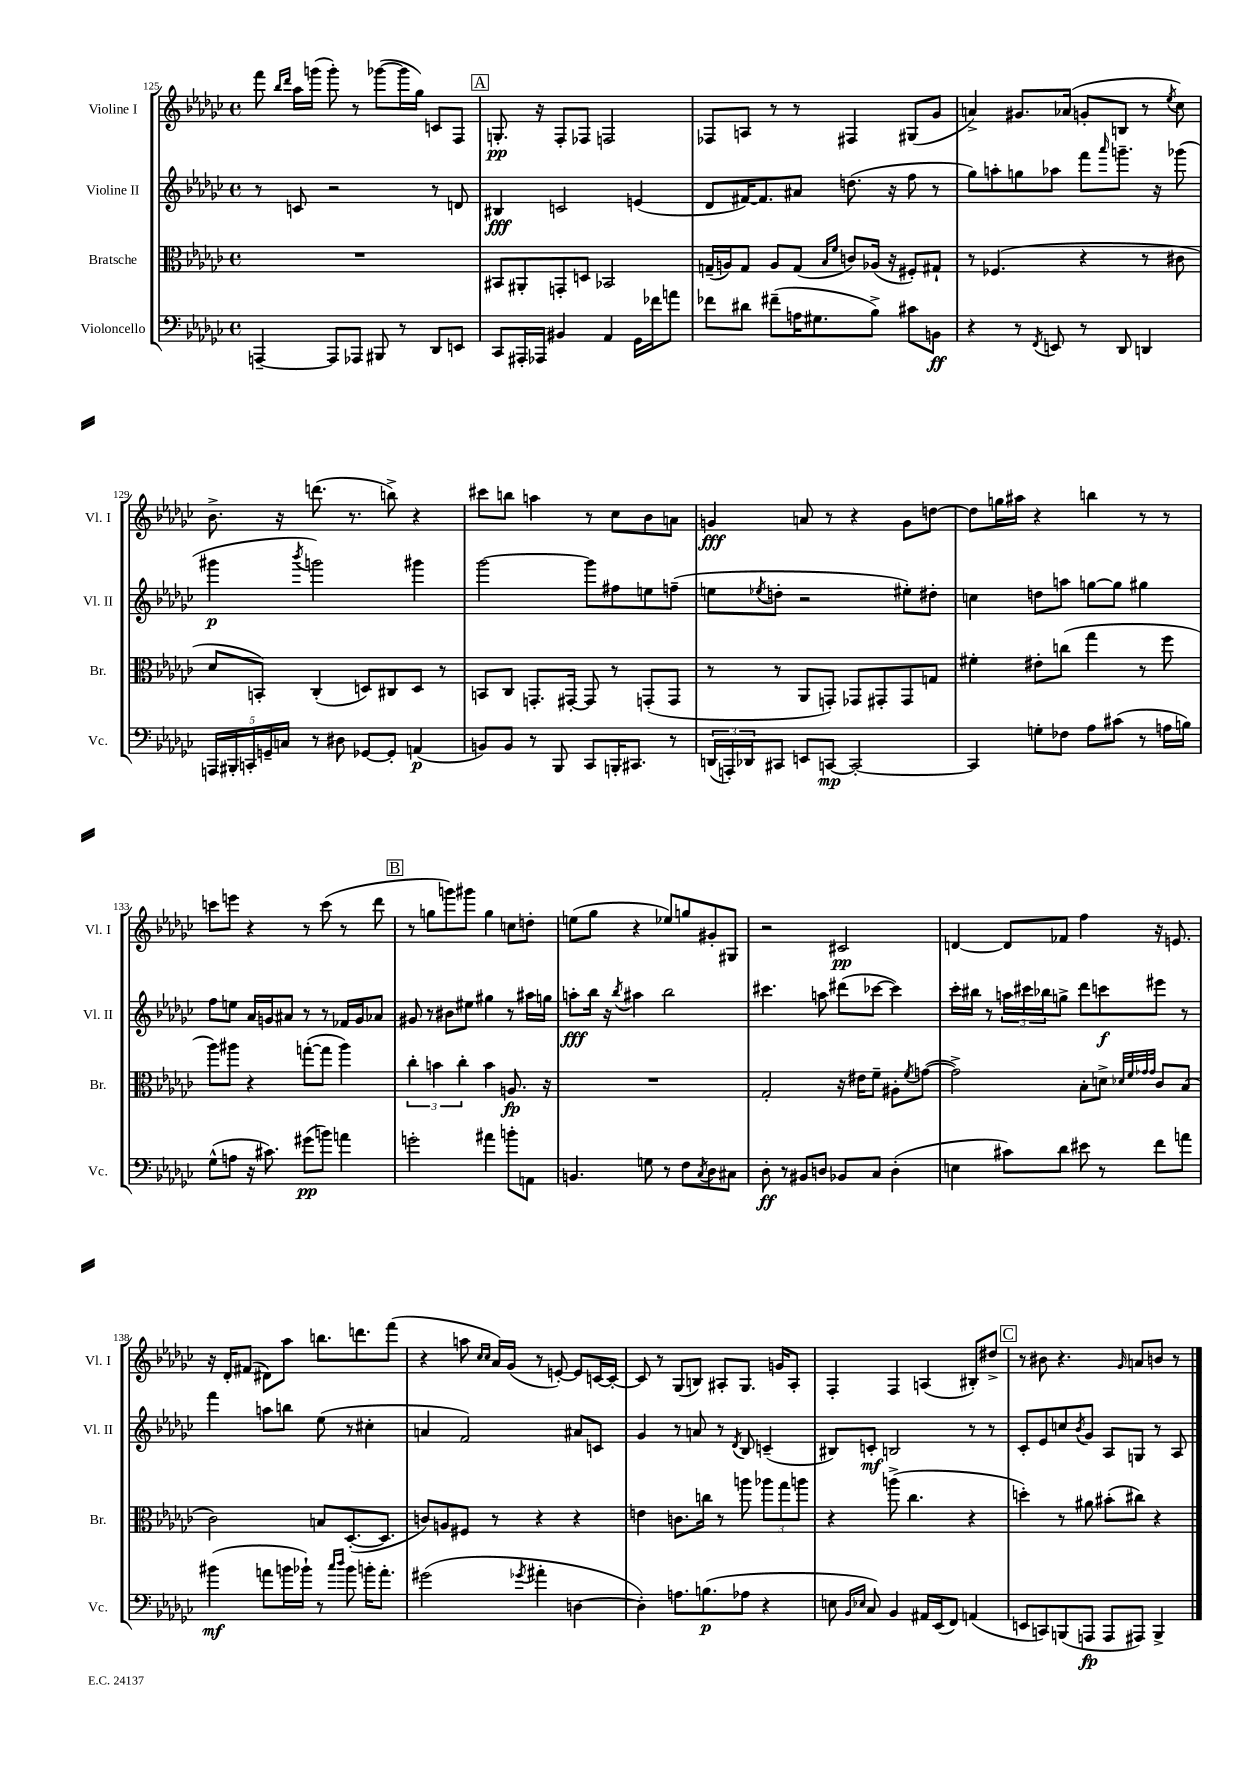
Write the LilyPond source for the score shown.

<<
\new StaffGroup <<
\new Staff = "s0" \with { instrumentName = "Violine I" shortInstrumentName = "Vl. I" } {
    \clef treble \key ges \major \defaultTimeSignature \time 4/4
    f'''8 \grace { bes''16 des'''16 } aes''16 g'''16( g'''8-.) r8 ges'''8~( ges'''16 ges''16) c'8 f8 |
    \mark \markup { \box "A" } g8.-.\pp r16 f8-. fes8 f2 |
    fes8 a8 r8 r8 fis4 gis8( ges'8 |
    a'4->) gis'8. aes'16( g'8-. b8 r8 \acciaccatura { ees''8 } ces''8) |
    bes'8.-> r16 d'''8.( r8. b''8->) r4 |
    cis'''8 b''8 a''4 r8 ces''8 bes'8 a'8 |
    g'4\fff a'8 r8 r4 g'8 d''8~ |
    d''8 g''16 ais''16 r4 b''4 r8 r8 |
    c'''8 e'''8 r4 r8 c'''8( r8 des'''8 |
    \mark \markup { \box "B" } r8 g''8 g'''8) gis'''8 g''4 c''8 d''8-. |
    e''8( ges''8 r4 ees''8) g''8 gis'8-. gis8 |
    r2 cis'2\pp |
    d'4~ d'8 fes'8 f''4 r16 e'8. |
    r16 des'16-. fis'8( dis'8) aes''8 b''8. d'''8. f'''8( |
    r4 a''8 \grace { ces''16 ces''16 } aes'16) ges'16( r8 e'8~-.) e'8 c'16~ c'16~-. |
    c'8 r8 ges8( b8) ais8-. ges8. g'16 ais8-. |
    f4-. f4 a4( bis8-.) dis''8-> |
    \mark \markup { \box "C" } r8 bis'8 r4. \grace { ges'16 } a'8 b'8 r8 \bar "|." |
}
\new Staff = "s1" \with { instrumentName = "Violine II" shortInstrumentName = "Vl. II" } {
    \clef treble \key ges \major \defaultTimeSignature \time 4/4
    r8 c'8 r2 r8 d'8 |
    \mark \markup { \box "A" } bis4\fff c'2 e'4( |
    des'8 fis'16~) fis'8. ais'8 d''8.( r16 f''8 r8 |
    ges''8) a''8-. g''8 aes''8 f'''8 \grace { aes'''16 } g'''8.-- r16 ges'''8( |
    gis'''4\p \acciaccatura { bes'''8 } g'''2) gis'''4 |
    ges'''2~ ges'''8 fis''8 e''8 f''8--( |
    e''8 \acciaccatura { ees''8 } d''8-. r2 eis''8-.) dis''8-. |
    c''4 d''8 a''8 g''8~ g''8 gis''4 |
    f''8 e''8 aes'16 g'16 ais'8 r8 r8 fes'16 g'16 aes'8 |
    \mark \markup { \box "B" } gis'8 r8 bis'8 eis''8 gis''4 r8 ais''16 g''16 |
    a''8-.\fff bes''16 r16 \acciaccatura { bes''8 } ais''4 bes''2 |
    cis'''4. a''8 dis'''8( ces'''8~ ces'''4) |
    ces'''16-. bis''16 r8 \tuplet 3/2 { a''16 cis'''16 bes''16 } g''8-> des'''8 c'''8\f eis'''8 r8 |
    f'''4 a''8 b''8 ees''8( r8 cis''4-. |
    a'4 f'2) ais'8 c'8 |
    ges'4 r8 a'8 r8 \acciaccatura { des'8 } bes8 c'4--( |
    bis8) c'8-.\mf b2 r8 r8 |
    \mark \markup { \box "C" } ces'8-. ees'8 c''8 \acciaccatura { bes'8 } ges'8 aes8 g8 r8 aes8 \bar "|." |
}
\new Staff = "s2" \with { instrumentName = "Bratsche" shortInstrumentName = "Br." } {
    \clef alto \key ges \major \defaultTimeSignature \time 4/4
    R1 |
    \mark \markup { \box "A" } bis,8 ais,8-. g,8-. d8 bes,2 |
    g16--( a16) g8 a8 g8( \grace { bes16 f'16 } c'8) aes16( r16 fis8-.) gis8-! |
    r8 fes4.( r4 r8 cis'8 |
    des'8 b,8-.) ces4-.( d8) cis8 d8 r8 |
    b,8 ces8 g,8.-. gis,16~-. gis,8 r8 g,8-.( g,8 |
    r8 r8 aes,8 g,8-.) ges,8 gis,8-. gis,8 g8 |
    fis'4-. eis'8-. c''8( ges''4 r8 f''8 |
    aes''8) ais''8 r4 g''8~-.( g''8 ais''4) |
    \mark \markup { \box "B" } \tuplet 3/2 { ces''4-. b'4 ces''4-. } b'4 a8.\fp r16 |
    R1 |
    ges2-. r16 eis'16 f'8-- ais8-. \acciaccatura { f'8 } g'8~( |
    g'2->) bes8-. d'8-> \grace { des'32 f'32 ges'32 ges'32 } ces'8 bes8( |
    ces'2) b8 des8.~-.( des8. |
    c'8) a8 fis8 r8 r4 r4 |
    e'4 c'8. c''16 r8 a''8 \tuplet 3/2 { aes''8 ges''8 a''8 } |
    r4 a''8->( ces''4. r4 |
    \mark \markup { \box "C" } d''4-.) r8 ais'8 bis'8-.( cis''8) r4 \bar "|." |
}
\new Staff = "s3" \with { instrumentName = "Violoncello" shortInstrumentName = "Vc." } {
    \clef bass \key ges \major \defaultTimeSignature \time 4/4
    a,,4~-- a,,8 aes,,8 bis,,8 r8 des,8 e,8 |
    \mark \markup { \box "A" } ces,8 ais,,16-. aes,,16 bis,4 aes,4 ges,16 fes'16 a'8 |
    fes'8 dis'8 fis'8--( a16 gis8. bes8->) cis'8 b,8\ff |
    r4 r8 \acciaccatura { f,8 } e,8 r8 des,8 d,4 |
    \tuplet 5/4 { a,,16 bis,,16-. c,16-. g,16-- c16 } r8 dis8 ges,8~ ges,8-. a,4\p( |
    b,8) b,8 r8 bes,,8 ces,8 b,,16-. cis,8. r8 |
    \tuplet 3/2 { d,16( a,,16-.) des,16 } cis,8 e,8 c,8~\mp c,2~-. |
    c,4 g8-. fes8 aes8 cis'8( r8 a16 b16) |
    ges8-^( a8 r16 cis'8.) gis'8\pp( b'8) a'4 |
    \mark \markup { \box "B" } g'2-. ais'4 b'8-. a,8 |
    b,4. g8 r8 f8 \acciaccatura { ces8 } des8 cis8 |
    des8-.\ff r8 bis,8 d8 bes,8 ces8 d4-.( |
    e4 cis'8) des'8 eis'8 r8 f'8 a'8 |
    bis'4\mf( a'8 b'16 bes'16-!) r8 \grace { ces''16 des''16 } bes'8 b'16-. a'8.-. |
    gis'2( \acciaccatura { ges'8 } ais'4-. d4~ |
    d4-.) a8. b8.\p( aes8 r4 |
    e8 \grace { bes,16 ees16 } ces8) bes,4 ais,16 ees,16( f,8) a,4( |
    \mark \markup { \box "C" } e,8 c,8) b,,8( a,,8\fp a,,8 ais,,8) b,,4-> \bar "|." |
}
>>
>>
\layout { \context { \Score currentBarNumber = #125 } }
